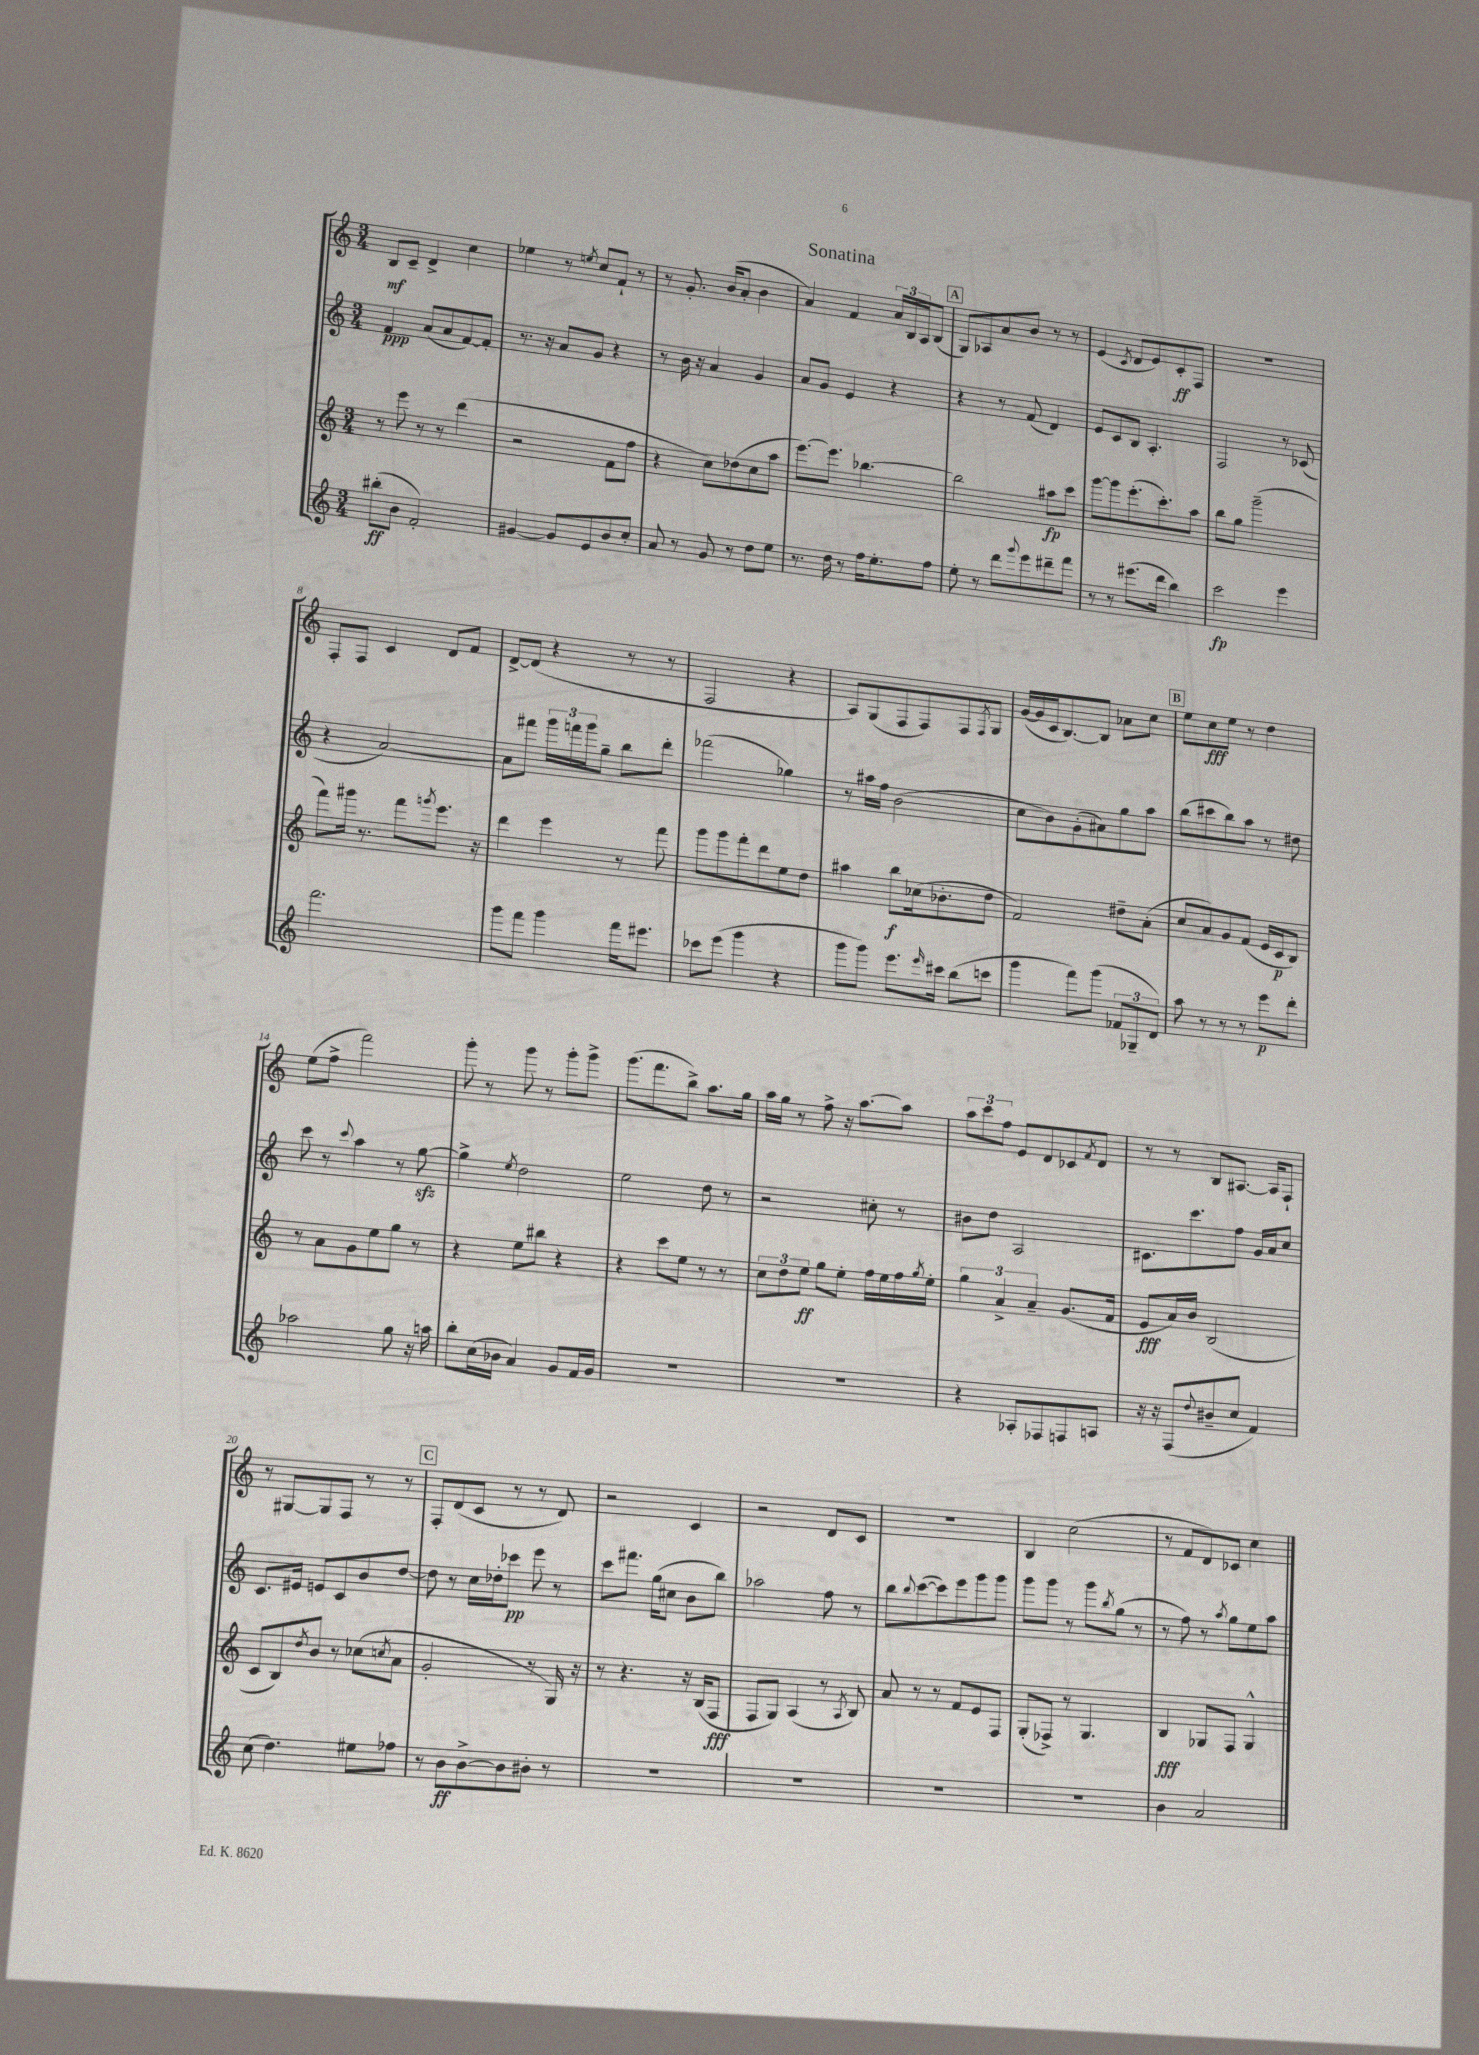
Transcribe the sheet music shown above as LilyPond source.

\header { title = "Sonatina" }
<<
\new StaffGroup <<
\new Staff = "s0" {
    \clef treble \key c \major \numericTimeSignature \time 3/4
    b8\mf c'8-- d'4-> c''4 |
    ees''4 r8 \acciaccatura { e''8 } c''8 f'8-! r8 |
    r8 g'8.-. b'16( a'8-. b'4 |
    a'4) f'4 \tuplet 3/2 { a'16 b16 a16 } b8( |
    \mark \markup { \box "A" } g8) aes8 a'8 b'8 r8 r8 |
    e'4( \acciaccatura { c'8 } d'8 e'8) c'8-.\ff f8 |
    R2. |
    f8-. f8 c'4 d'8 f'8 |
    d'8~-> d'8( r4 r8 r8 |
    f2 r4 |
    a8) g8( f8 f8) f8 \acciaccatura { f8 } g8 |
    g'16~( g'16 c'16 b8.~) b8 aes'8 c''8 |
    \mark \markup { \box "B" } e''8 c''8\fff e''8 r8 d''4 |
    e''8( f''8-> f'''2) |
    g'''8-. r8 g'''8 r8 g'''8-. g'''8-> |
    g'''8.( f'''8. b''8->) a''8. g''16 |
    a''16 g''16 r8 f''8-> r16 a''8.~ a''8 |
    \tuplet 3/2 { a''8 c'''8 f''8 } e'8 d'8 ces'8 \acciaccatura { f'8 } d'8 |
    r8 r8 b8 ais8.~ ais16 f8-! |
    r8 gis8~ gis8 f8 r8 r8 |
    \mark \markup { \box "C" } f8-. d'8( c'8 r8 r8 d'8) |
    r2 c'4 |
    r2 d'8 c'8 |
    R2. |
    b4 c''2( |
    r8 f'8 d'8) ces'8 c''4 \bar "|." |
}
\new Staff = "s1" {
    \clef treble \key c \major \numericTimeSignature \time 3/4
    f'4\ppp a'8( a'8 f'8~) f'8-. |
    r8. r16 a'8 g'8 r4 |
    r8 b'16 r16 a'4 g'4 |
    a'8 g'8 e'4 r4 |
    \mark \markup { \box "A" } r4 r8 f'8( d'4) |
    e'8 c'8 b8 a4.-. |
    f2 r8 ces'8( |
    r4 a'2~) |
    a'8 fis'''8 \tuplet 3/2 { g'''16 f'''16 g'''16 } g''8-- b''8 d'''8-. |
    fes'''2( ges''4) |
    r8 ais''16 f''16 b'2( |
    c''8 b'8) g'8-.( ais'8) g''8 a''8 |
    \mark \markup { \box "B" } b''8( cis'''8 b''8) a''8 r8 dis''8 |
    c'''8 r8 \appoggiatura { c'''8 } a''4 r8 g''8~\sfz |
    g''4-> \acciaccatura { e''8 } d''2 |
    e''2 d''8 r8 |
    r2 cis''8-. r8 |
    bis'8 d''8 a2 |
    cis'8. c'''8. f''8 g'16 a'16 c''8 |
    c'8. eis'16 e'8 c'8 b'8 d''8~ |
    \mark \markup { \box "C" } d''8 r8 c''16 des''16-. ces'''8\pp e'''8 r8 |
    c'''8 fis'''8. g''16( cis''8 b'8 b''8) |
    aes''2 f''8 r8 |
    b''8 \appoggiatura { b''8 } c'''8~( c'''8) e'''8 g'''8 g'''8 |
    g'''8 g'''8 r8 g'''8 \acciaccatura { b''8 } g''8( r8 |
    r8 f''8) r8 \acciaccatura { a''8 } g''8 e''8 a''8 \bar "|." |
}
\new Staff = "s2" {
    \clef treble \key c \major \numericTimeSignature \time 3/4
    r8 e'''8 r8 r8 d'''4( |
    r2 f'8 f''8 |
    r4 c''8) des''8( c''8 a''8 |
    e'''8.~) e'''8. bes''4.~ |
    \mark \markup { \box "A" } bes''2 ais''8\fp c'''8 |
    g'''8~ g'''8 e'''8.-.( c'''8.-.) a''8 |
    b''8 g''8 g'''2--( |
    f'''8) gis'''16 r8. f'''8 \acciaccatura { g'''8 } e'''8. r16 |
    d'''4 e'''4 r8 f'''8 |
    g'''8 g'''8 f'''8-. d'''8 e''8 d''8 |
    ais''4 b''8\f ces''16( bes'8.-. d''8 |
    f'2) dis''8-- a'8-.( |
    \mark \markup { \box "B" } c''8 a'8) g'8 f'8( e'16 c'16\p b8) |
    r8 a'8 g'8 e''8 g''8 r8 |
    r4 e''8 bis''8 r4 |
    r4 c'''8 e''8 r8 r8 |
    \tuplet 3/2 { c''8 d''8 e''8\ff } g''8 e''8-. f''16 e''16 f''16 \acciaccatura { g''8 } e''16-. |
    \tuplet 3/2 { g''4 a'4-> a'4-- } g'8.( f'16 |
    e'8\fff a'16) b'16 b2( |
    c'8 b8) \acciaccatura { d''8 } b'8 r8 ces''8( \acciaccatura { c''8 } a'8 |
    \mark \markup { \box "C" } g'2-. r8 g16) r16 |
    r8 r4. r16 b16( f8\fff |
    f8 g8) a4( r8 \acciaccatura { a8 } b8) |
    a'8 r8 r8 f'8 e'8 f8 |
    g8-.( fes8->) r8 g4. |
    b4\fff ges8 f8 ges4-^ \bar "|." |
}
\new Staff = "s3" {
    \clef treble \key c \major \numericTimeSignature \time 3/4
    bis''8-.\ff( b'8 f'2-.) |
    gis'4~ gis'8 e'8 b'8 c''8-. |
    a'8 r8 g'8 r8 d''8 e''8 |
    r8. d''16 r8 f''16 e''8.-. f''8 |
    \mark \markup { \box "A" } e''8-. r8 d'''8 \appoggiatura { g'''8 } e'''8 dis'''8-- f'''8 |
    r8 r8 eis'''8.( d'''16 b''4) |
    c'''2\fp e'''4 |
    f'''2. |
    g'''8 f'''8 g'''4 f'''16 eis'''8. |
    ces'''8 e'''8( g'''4 r4 |
    g'''8 g'''8) e'''8. \grace { e'''16 } cis'''16 b''8( c'''8 |
    g'''4 f'''8) g'''8( \tuplet 3/2 { fes'8 ges8-- d'8) } |
    \mark \markup { \box "B" } a''8 r8 r8 r8 e'''8\p d'''8-. |
    aes''2 g''8 r16 a''16 |
    b''8-. c''16( bes'16 a'4) g'8 f'16 g'16 |
    R2. |
    R2. |
    r4 aes8-. fes8 f8 a8 |
    r16 r16 f8( \appoggiatura { d''8 } bis'8-- c''8 f'4) |
    c''8( d''4.) eis''8 fes''8 |
    \mark \markup { \box "C" } r8 b'8\ff b'8~-> b'8 bis'8-. r8 |
    R2. |
    R2. |
    R2. |
    R2. |
    b'4 a'2 \bar "|." |
}
>>
>>
